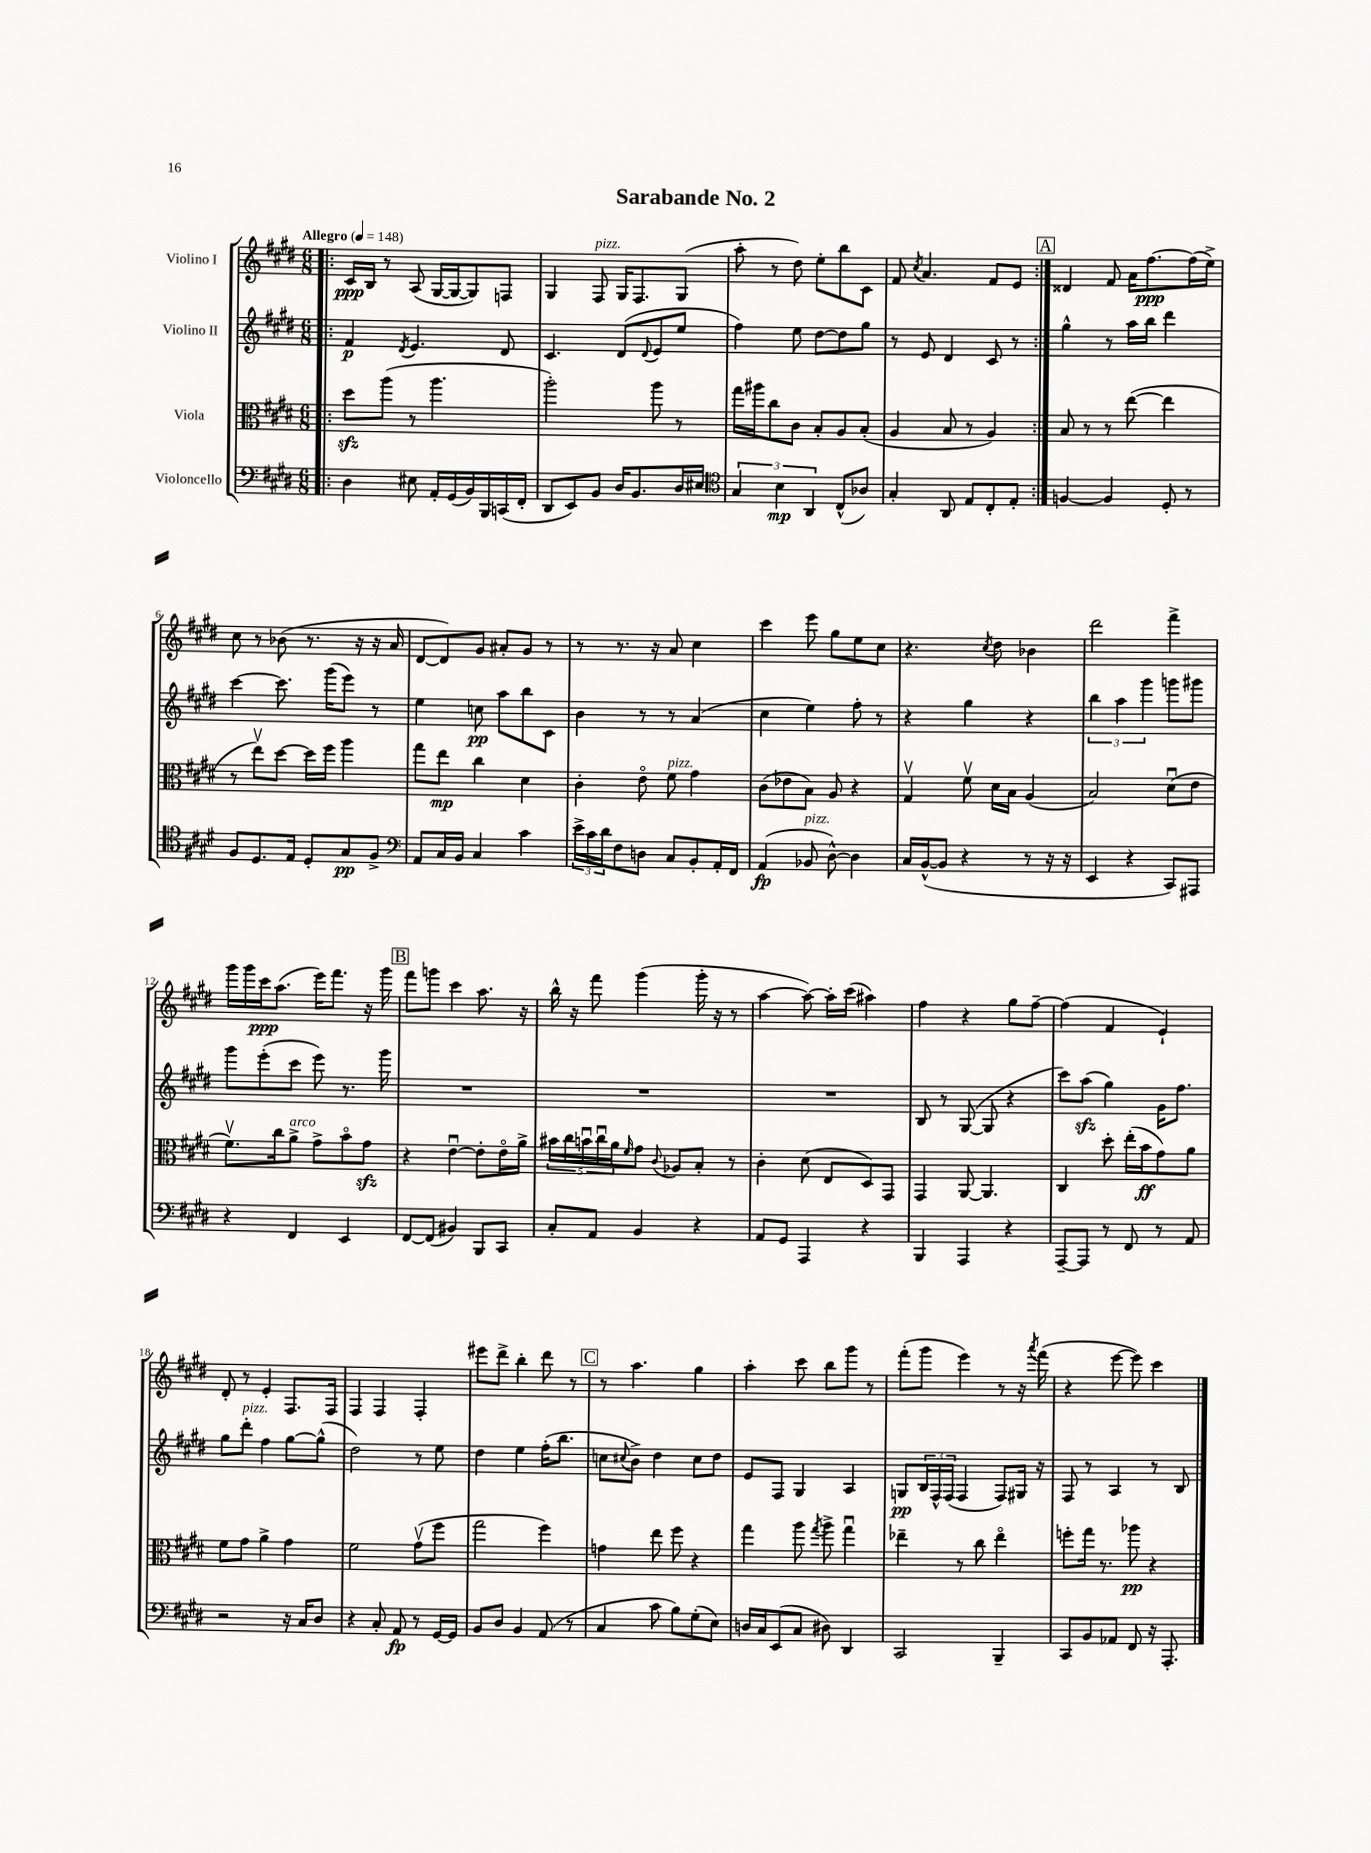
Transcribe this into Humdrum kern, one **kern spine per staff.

**kern	**kern	**kern	**kern
*staff4	*staff3	*staff2	*staff1
*clefF4	*clefC3	*clefG2	*clefG2
*k[f#c#g#d#]	*k[f#c#g#d#]	*k[f#c#g#d#]	*k[f#c#g#d#]
*M6/8	*M6/8	*M6/8	*M6/8
*MM148	*MM148	*MM148	*MM148
=!|:	=!|:	=!|:	=!|:
4D#\	8dd#\L	4f#/	16c#/LL
.	.	.	16B/JJ
.	(8aa\J	.	8r
.	.	8qd#/	.
8E#\	8r	4.e/	(8A/
16AA'/LL	4.aa\	.	[16G#/LL
(16GG#/	.	.	16G#/_J
16BB/)	.	.	8G#/])
16BBB/	.	.	.
(16CC/	.	8d#/	8F/J
16FF#'/JJ	.	.	.
=	=	=	=
8DD#/L	2aa'\)	4.c#/	4G#/
8EE/)	.	.	.
8BB/J	.	.	8F#/
16D#/LK	.	(8d#/L	16G#/LK
8.BB/	.	.	8.F#/
.	.	8qqd#/	.
.	8aa\	8e/	.
16D#/L	8r	8ee/J	(8G#/J
16E#/JJ	.	.	.
=	=	=	=
*clefC4	*	*	*
6G#/	16gg#\LL	4ff#\)	8aa'\
.	16aa#\J	.	.
.	8cc#\	.	8r
6B\	.	.	.
.	8c#\J	8ee\	8dd#\)
6AA/	.	.	.
.	8B'/L	[8dd#\L	8ee'\L
(8C#^^/L	8A/	8dd#\]	8bb\
8A-/J)	(8B'/J	8gg#\J	8c#\J
=	=	=	=
4G#'/	4A/	8r	8f#/
.	.	.	8qcc#/
.	.	8e/	4.a/
8AA/	8B/	4d#/	.
8E/L	8r	.	.
8C#'/	4A/)	8c#/	8f#/L
8E'/J	.	8r	8e/J
=:|!	=:|!	=:|!	=:|!
[4F/	8B/	4gg#^^\	4d##/
.	8r	.	.
4F/]	8r	8r	8f#/
.	([8ee\	16aa\LL	16a\LK
.	.	16bb\JJ	[8.ff#\
8D#'/	4ee\]	4ddd#\	.
8r	.	.	(16ff#\]L
.	.	.	16ee^\JJ)
=	=	=	=
8F#/L	8r	[4ccc#\	8cc#\
8.D#/	8eev\L)	.	8r
.	[8dd#\J	8.ccc#\]	(8b-\
16E/Jk	.	.	.
8D#'/L	16dd#\]LL	.	8.r
.	16ff#\JJ	(16ggg#\LK	.
8G#/	4aa\	8eee\J)	.
.	.	.	16r
8F#^/J	.	8r	16r
.	.	.	16a/
=	=	=	=
*clefF4	*	*	*
8AA/L	8gg#\L	4ee\	[8d#/L
16C#/L	8ee\J	.	8d#/])
16BB/JJ	.	.	.
4C#/	4cc#\	8cc\	8g#/J
.	.	8aa\L	8a#'/L
4c#\	4d#\	8bb\	8g#/J
.	.	8c#\J	8r
=	=	=	=
24e^\LL	4c#'\	4b\	8r
24c#\	.	.	.
24d#\J	.	.	.
8F#\	.	.	8.r
8D\J	8eo\	8r	.
.	.	.	16r
8C#/L	8f#\	8r	8a/
8BB'/	4g#\	(4a/	4cc#\
16AA'/L	.	.	.
16FF#/JJ	.	.	.
=	=	=	=
(4AA/	(8c#\L	4cc#\	4ccc#\
.	8e-\	.	.
8BB-/	8B\J)	4ee\)	8eee\
[8D#^^\)	8A/	.	8gg#\L
4D#\]	4r	8ff#'\	8ee\
.	.	8r	8cc#\J
=	=	=	=
16C#/LL	4G#v/	4r	4.r
([16BB^^/J	.	.	.
8BB/]J	.	.	.
4r	8f#v\	4gg#\	.
.	.	.	8qcc#/
.	16d#\LL	.	8dd#\
.	16B\JJ	.	.
8r	(4A/	4r	4b-\
16r	.	.	.
16r	.	.	.
=	=	=	=
4EE/	2B/)	6bb\	2ddd#\
.	.	6aa\	.
4r	.	.	.
.	.	6ggg#\	.
8CC#/L)	(8d#u\L	8ggg\L	4fff#^\
8AAA#/J	8e\J	8ggg#\J	.
=	=	=	=
4r	8.f#v\L)	8ggg#\L	16ggg#\LL
.	.	.	16ggg#\
.	.	(8eee'\	16ccc#\J
.	16cc#\k	.	(8.aa\J
4FF#/	8a^\J	8ccc#\J	.
.	8g#^\L	8eee\)	16eee\LK)
.	.	.	8.fff#\J
4EE/	8bo\	8.r	.
.	8g#\J	.	16r
.	.	16ggg#\	16ggg#\
=	=	=	=
[8FF#/L	4r	2.r	8fff#\L
(8FF#/]J	.	.	8ggg\J
4BB#/)	[4eu\	.	4ccc#\
8BBB/L	8e'\]L	.	8.aa\
8CC#/J	16eo\L	.	.
.	16a^\JJ	.	16r
=	=	=	=
8C#'/L	20b#\LL	2.r	16bb^^\
.	20cc#\	.	.
.	.	.	16r
.	20bu\	.	.
8AA/J	.	.	8fff#\
.	20cc#u\	.	.
.	20a\J	.	.
.	16qqf#/	.	.
4BB/	8g#\J	.	(4ggg#\
.	8qqc#/	.	.
.	8A-/L	.	.
4r	8B'/J	.	16ggg#'\
.	.	.	16r
.	8r	.	8r
=	=	=	=
8AA/L	4c#'\	2.r	[4aa\
8GG#/J	.	.	.
4AAA/	(8d#\	.	8aa\_)
.	8E/L	.	16aa'\]LL
.	.	.	(16ccc#\JJ
4r	8D#/)	.	4aa#\)
.	8GG#/J	.	.
=	=	=	=
4BBB/	4GG#/	8B/	4ff#\
.	.	8r	.
4AAA/	[8AA/	([8G#/	4r
.	4.AA/]	8G#/]	.
4r	.	4r	8gg#\L
.	.	.	[8ff#~\J
=	=	=	=
[8AAA~/L	4C#/	8ccc#\L)	(4ff#\]
8AAA/]J	.	(8aa\J	.
8r	8dd#'\	4gg#\)	4f#/
8FF#/	(16ee'\LL	.	.
.	16b\J	.	.
8r	8g#\)	16g#\LK	4e`/)
.	.	8.ff#\J	.
8AA/	8a\J	.	.
=	=	=	=
2r	8f#\L	8gg#\L	8d#'/
.	8g#\J	8ddd#'\J	8r
.	4a^\	4ff#\	4e'/
16r	4g#\	[8gg#\L	8.F#/L
16C#/LK	.	.	.
8D#/J	.	(8gg#^^\]J	.
.	.	.	16F#/Jk
=	=	=	=
4r	2f#\	2dd#\)	4F#/
8C#'/	.	.	4F#/
8AA/	.	.	.
8r	(8g#v\L	8r	4F#'/
[16GG#/LL	8ff#\J	8ee\	.
16GG#/]JJ	.	.	.
=	=	=	=
8BB/L	2gg#\	4dd#\	8eee#\L
8D#/J	.	.	8ddd#^\J
4BB/	.	4ee\	4bb'\
(8AA/	4ff#\)	(16ff#'\LK	8ddd#\
.	.	8.bb\J	.
8r	.	.	8r
=	=	=	=
4C#/	4g\	8cc\L	8r
.	.	8qqcc#/	.
.	.	8b^\J)	4.aa\
8c#\	8ee\	4dd#\	.
8B\L)	8ff#\	.	.
(8G#'\	4r	8cc#\L	4gg#\
8E\J)	.	8dd#\J	.
=	=	=	=
16D/LL	4gg#\	8e/L	4aa'\
16C#/J	.	.	.
(8EE/	.	8F#/J	.
8C#/J	8aa\	4G#/	8ccc#\
.	8qgg#/	.	.
8D#\)	8aa^\	.	8bb\L
4DD#/	4gg#u\	4A/	8ggg#\J
.	.	.	8r
=	=	=	=
2CC#/	4ee-~\	8G/L	(8fff#'\L
.	.	24B/L	8ggg#\J
.	.	24F#^^/	.
.	.	(24F#/JJ	.
.	8r	4F#/	4eee\)
.	8cc#\	.	.
4BBB~/	4ee-o\	8F#/L)	8r
.	.	16G#/Jk	16r
.	.	.	8qaaa/
.	.	16r	(16fff#\
=	=	=	=
8CC#/L	8ff'\L	8F#/	4r
8BB/	16gg#\Jk	8r	.
.	8.r	.	.
8AA-/J	.	4A/	[8eee\
8FF#/	8aa-\	.	8eee\])
16r	4r	8r	4ccc#\
8.AAA'/	.	.	.
.	.	8B/	.
==	==	==	==
*-	*-	*-	*-
